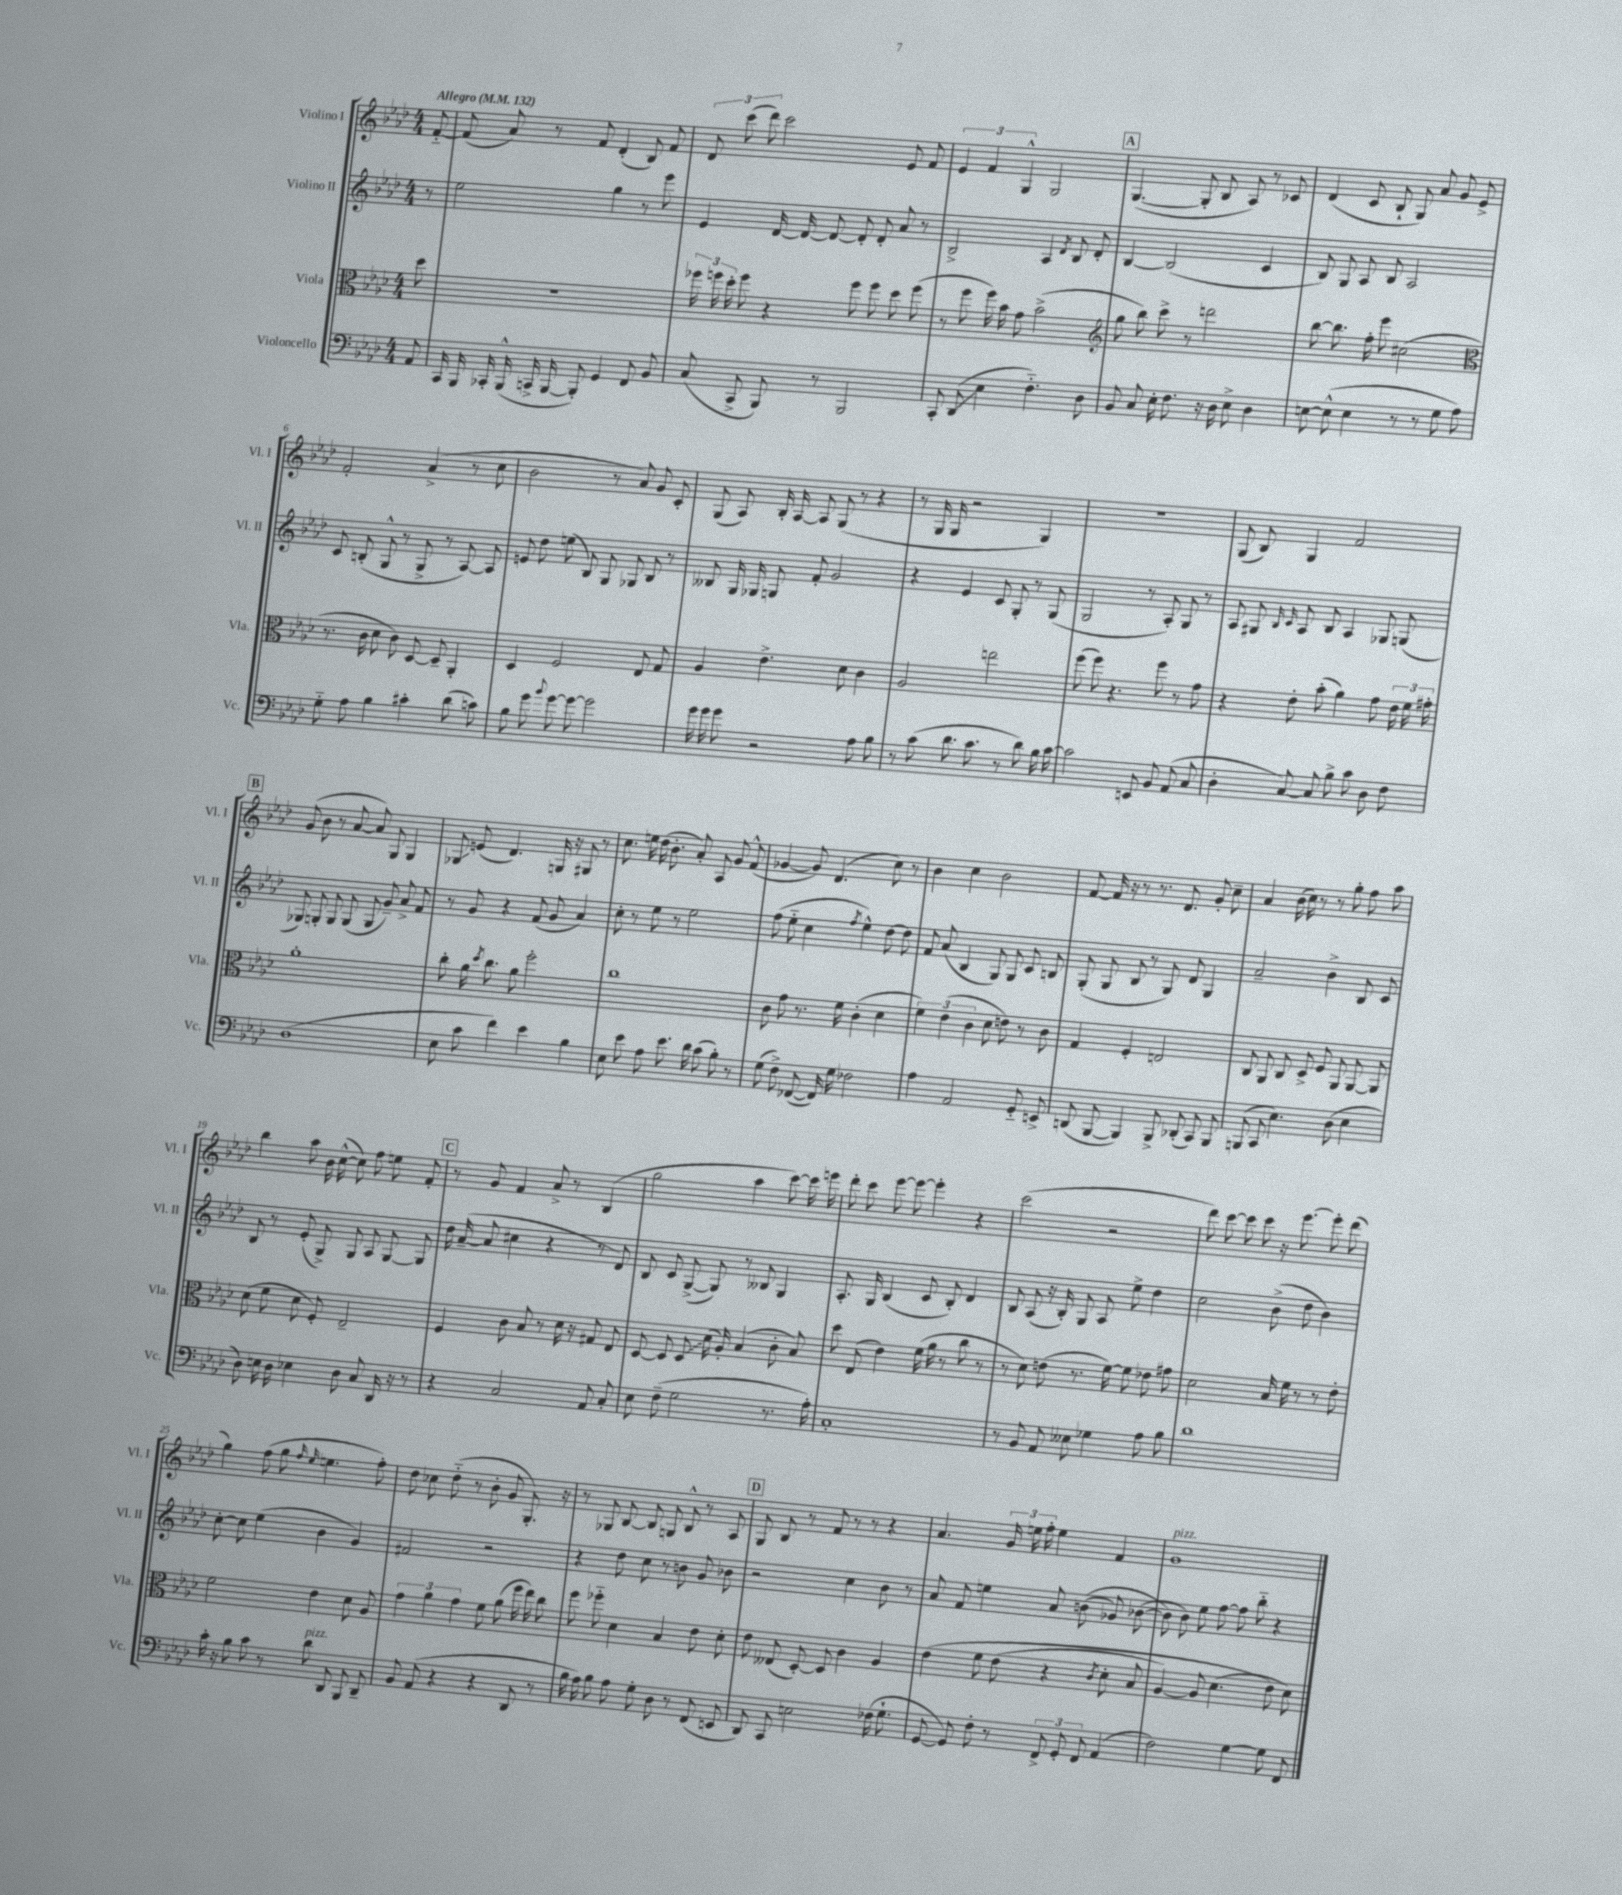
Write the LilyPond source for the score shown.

<<
\new StaffGroup <<
\new Staff = "s0" \with { instrumentName = "Violino I" shortInstrumentName = "Vl. I" } {
    \clef treble \key aes \major \numericTimeSignature \time 4/4 \partial 8 \tempo "Allegro" 4 = 132
    \autoBeamOff f'8~-_ |
    f'8( aes'8) r8 f'8 des'4-.( bes8) f'8 |
    \tuplet 3/2 { des'8 c'''8( des'''8) } c'''2 ees'8 f'8 |
    \tuplet 3/2 { ees'4 f'4 g4-^ } g2 |
    \mark \markup { \box "A" } g4.~( g8-. bes8 aes8) r8 ces'8 |
    des'4( c'8 bes8-! g8) aes'8 g'8 ees'8-> |
    f'2-. aes'4->( r8 c''8 |
    bes'2 r8 aes'8) g'8 c'8-. |
    g8( aes8) bes16-. aes16~ aes8 g8( r8 r4 |
    r8 g16 g16 r2 g4) |
    R1 |
    g8( bes8) g4 f'2 |
    \mark \markup { \box "B" } g'8( bes'8 r8 aes'8~ aes'8) g8 g4 |
    ges8\glissando e'8( des'4.) g16 r16 gis8 r8 |
    c''8. e''16 des''16( bes'8.-. aes'8-.) aes8 g'8 f'8-^( |
    ges'4~ ges'8) des'4.( c''8) r8 |
    bes'4 c''4 bes'2 |
    f'8~ f'16 r16 r8 r8. des'8. g'8-. c''8-- |
    aes'4 bes'16( c''16) r8 r8 g''8-. f''8 aes''8 |
    bes''4 aes''8 bes'16 c''16~-^( c''8) f''8 e''8 f'8-. |
    \mark \markup { \box "C" } r8 g'8 f'4 aes'8-> r8 bes4( |
    g''2 aes''4 c'''8~) c'''16 e'''16 |
    des'''8-. c'''8 ees'''8~ ees'''8~ ees'''4-. r4 |
    c'''2( r2 |
    des'''8) c'''8~ c'''8 c'''8 r16 ees'''8.~ ees'''8-. des'''8( |
    g''4) f''8( g''8 \grace { f''16 ees''16 } e''4. f''8-.) |
    des''8 ces''8 des''8-_( r8 bes'8-. g'8 g8.-.) r16 |
    r8 ges8 bes8~ bes8 g8 bes8-^ r8 aes8 |
    \mark \markup { \box "D" } g8 bes8 r8 f'8 r8 r8 r4 |
    aes'4. \tuplet 3/2 { g'16 e''16 f''16-. } e''4 f'4 |
    g'1^\markup { \italic "pizz." } \bar "|." |
}
\new Staff = "s1" \with { instrumentName = "Violino II" shortInstrumentName = "Vl. II" } {
    \clef treble \key aes \major \numericTimeSignature \time 4/4 \partial 8
    \autoBeamOff r8 |
    ees''2 g''4 r8 ees'''8 |
    ees'4 des'16~ des'16~ des'8~ des'8-. des'8-. aes'8 r8 |
    bes2-> aes4 \acciaccatura { des'8 } bes8 des'8-. |
    \mark \markup { \box "A" } bes4~ bes2( c'4 |
    bes8) g8 aes8 bes8 aes2 |
    c'8 b8-.( g8-^ r8 g8-> r8 aes8~) aes8 |
    e'8 des''8 e''8( bes8) g8 ges8 bes8 r8 |
    beses8 g16 ges16 g8 f'8-. g'2 |
    r4 ees'4 c'8 g8-. r8 g8( |
    g2 r8 aes8-.) g8 r8 |
    aes8 gis8 \grace { bes16 c'16 } aes8 bes8 aes4 ges8 g8( |
    \mark \markup { \box "B" } ges8) g8-. g8 g8( g8 g'8--) aes'8-> f'8 |
    r8 g'8 r4 f'8( g'8 aes'4) |
    c''8-. r8 ees''8 r8 ees''2 |
    f''8( ees''8-_ c''4 \acciaccatura { f''8 } ees''4-^) des''8~ des''8 |
    f'8 aes'8( bes4 g8) g8 c'8 b8 |
    g8-.( g8 bes8 r8 g8) des'8 g4 |
    aes'2-- bes'4-> bes8 c'8 |
    bes8 r8 ees'8-.( g8->) g8 aes8 g8~ g8 |
    \mark \markup { \box "C" } des''16 aes'16~--( aes'8 cis''4 r4 r8 des'8) |
    bes8 c'8 g8~->( g8) r8 beses8 g4 |
    aes8.-. g16 bes4( c'8 bes8-.) des'4 |
    bes8 aes8( r16 bes16-.) g8 aes8 ees''8-> des''4 |
    c''2 bes'8->( des''8 bes'4) |
    c''8~-. c''8 ees''4( bes'4 g'4) |
    fis'2 r2 |
    r4 des''8 c''8 r8 b'8 g'8 bes'8 |
    \mark \markup { \box "D" } r2 c''4 bes'8 r8 |
    aes'8 f'8 e''4 aes'8 b'8(\( ges'8) bes'8~( |
    bes'8\) bes'8) ees''8 f''8~ f''8 bes''8-_ r4 \bar "|." |
}
\new Staff = "s2" \with { instrumentName = "Viola" shortInstrumentName = "Vla." } {
    \clef alto \key aes \major \numericTimeSignature \time 4/4 \partial 8
    \autoBeamOff des''8 |
    r1 |
    \tuplet 3/2 { fes''16 f''16 des''16-. } f''8 r4 f''8 f''8 des''8 f''8( |
    r8 f''8 f''16) bes'16 g'8 bes'2->( |
    \mark \markup { \box "A" } \clef treble g''8 bes''8) c'''8-> r8 d'''2 |
    bes''8~ bes''8. f''16-. ees'''8 cis''2( |
    \clef alto r8. c'16 des'8 c'8) des8~ des8-- aes,4-. |
    des4 f2 ees8 g8 |
    aes4 ees'4.-> des'8 c'4 |
    aes2 e''2 |
    f''8( f''8) r4. f''8 r8 g'8 |
    r4 ees'8-. bes'8-.( aes'4) g'8 \tuplet 3/2 { ees'16 f'16 gis'16-. } |
    \mark \markup { \box "B" } aes'1-. |
    c''8-. aes'16 \acciaccatura { des''8 } c''8. aes'8 f''2-. |
    c''1 |
    c'8 g'8 r8. f'16 c'4-.( des'4 |
    \tuplet 3/2 { f'4) ees'4( c'4 } des'8 e'8) r8 c'8 |
    g4 f4-. e2 |
    c8 aes,8 c8 des8-> f8 aes,8 aes,8~ aes,8 |
    des'8( f'8 des'8 f8-.) ees2-- |
    \mark \markup { \box "C" } f4 c'8 bes8 r8 des'16 r16 gis8 ees8 |
    des8~ des8 \once \override Glissando.style = #'zigzag des8\glissando des'16( aes16-.) bes4( c'8-. bes8) |
    des''8 ees8( ees'4) f'16( aes'16 r8 c''8 r8 |
    r8 des'8) e'8( r8. f'16~) f'8 ees'8 gis'8 |
    des'2 bes16 f'16 r8 r8 ees'8-. |
    f'2 ees'4 des'8 aes8 |
    \tuplet 3/2 { g'4 aes'4 g'4 } f'8 aes'8( f''16 ees''16) c''8 |
    f''8 fes''8-_ des'4 bes4 ees'8 des'8-. |
    \mark \markup { \box "D" } ees'8 eeses8( des8~-.) des8 c'4 aes4 |
    ees'4\( f'8 ees'8( r4 \acciaccatura { c'8 } des'8-. bes8 |
    aes4~) aes8 des'4.( ees'8\) des'8) \bar "|." |
}
\new Staff = "s3" \with { instrumentName = "Violoncello" shortInstrumentName = "Vc." } {
    \clef bass \key aes \major \numericTimeSignature \time 4/4 \partial 8
    \autoBeamOff aes,8 |
    c,16 bes,,16 ces,16-. bes,,16-^( c,16-> bes,,16~ bes,,8-.) g,4 f,8 bes,8 |
    c8( c,8-> bes,,8) r8 bes,,2 |
    c,8-. des,8\glissando( ees4 f4.-_) des8 |
    \mark \markup { \box "A" } bes,8 c8 ees16-. f8. r16 des16 ees8-> des4 |
    e8~ e8-^( e4 r8 r8 g8 aes8) |
    g8-_ aes8 bes4 cis'4-. des'8( c'8) |
    bes8 g'8 \appoggiatura { bes'8 } g'8~ g'8~ g'2 |
    g'16 g'16 g'8 r2 aes8 bes8 |
    r8 c'8( des'8. c'8. r8 des'8) bes16 c'16~ |
    c'2 e,8 bes,8 aes,8( c8 |
    des4-. c8~) c8 bes8-> c'8 des8 f8 |
    \mark \markup { \box "B" } des1( |
    ees8 c'8 f'4) ees'4 bes4 |
    ees8 ees'8 aes8 ees'8. des'16 c'8( bes8-.) r8 |
    g8( f8->) fes,8~( fes,16) g16 fes2 |
    aes4 aes,2 g,8-_ e,8-> |
    d,8( bes,,8~ bes,,4) bes,,8-> des,8-.( c,8) bes,,8 |
    b,,8( c,8 ees4.) des8( ees4 |
    des8) e16 des16 ees4 des8 c8 des,16 r16 r8 |
    \mark \markup { \box "C" } r4 c2 aes,8 c8-. |
    ees8 f8--( g2 r8. aes16-.) |
    c1-. |
    r8 bes,8 aes,8 eeses8 ges4 aes8 bes8 |
    des'1 |
    c'16-. r16 bes8 c'8 r8 des'8^\markup { \italic "pizz." } des,8 bes,,8 des,8-- |
    bes,8 aes,8( r4 r4 des,8 r8 |
    bes16 aes16) bes8 aes8 g8-. des8 r8 f,8( e,8 |
    \mark \markup { \box "D" } des,8) c,8 e2 fes16( g8.-! |
    g,8~ g,8) f8-. r8 \tuplet 3/2 { f,8-> g,8-. f,8 } aes,4( |
    f2) g4~ g8 f,8 \bar "|." |
}
>>
>>
